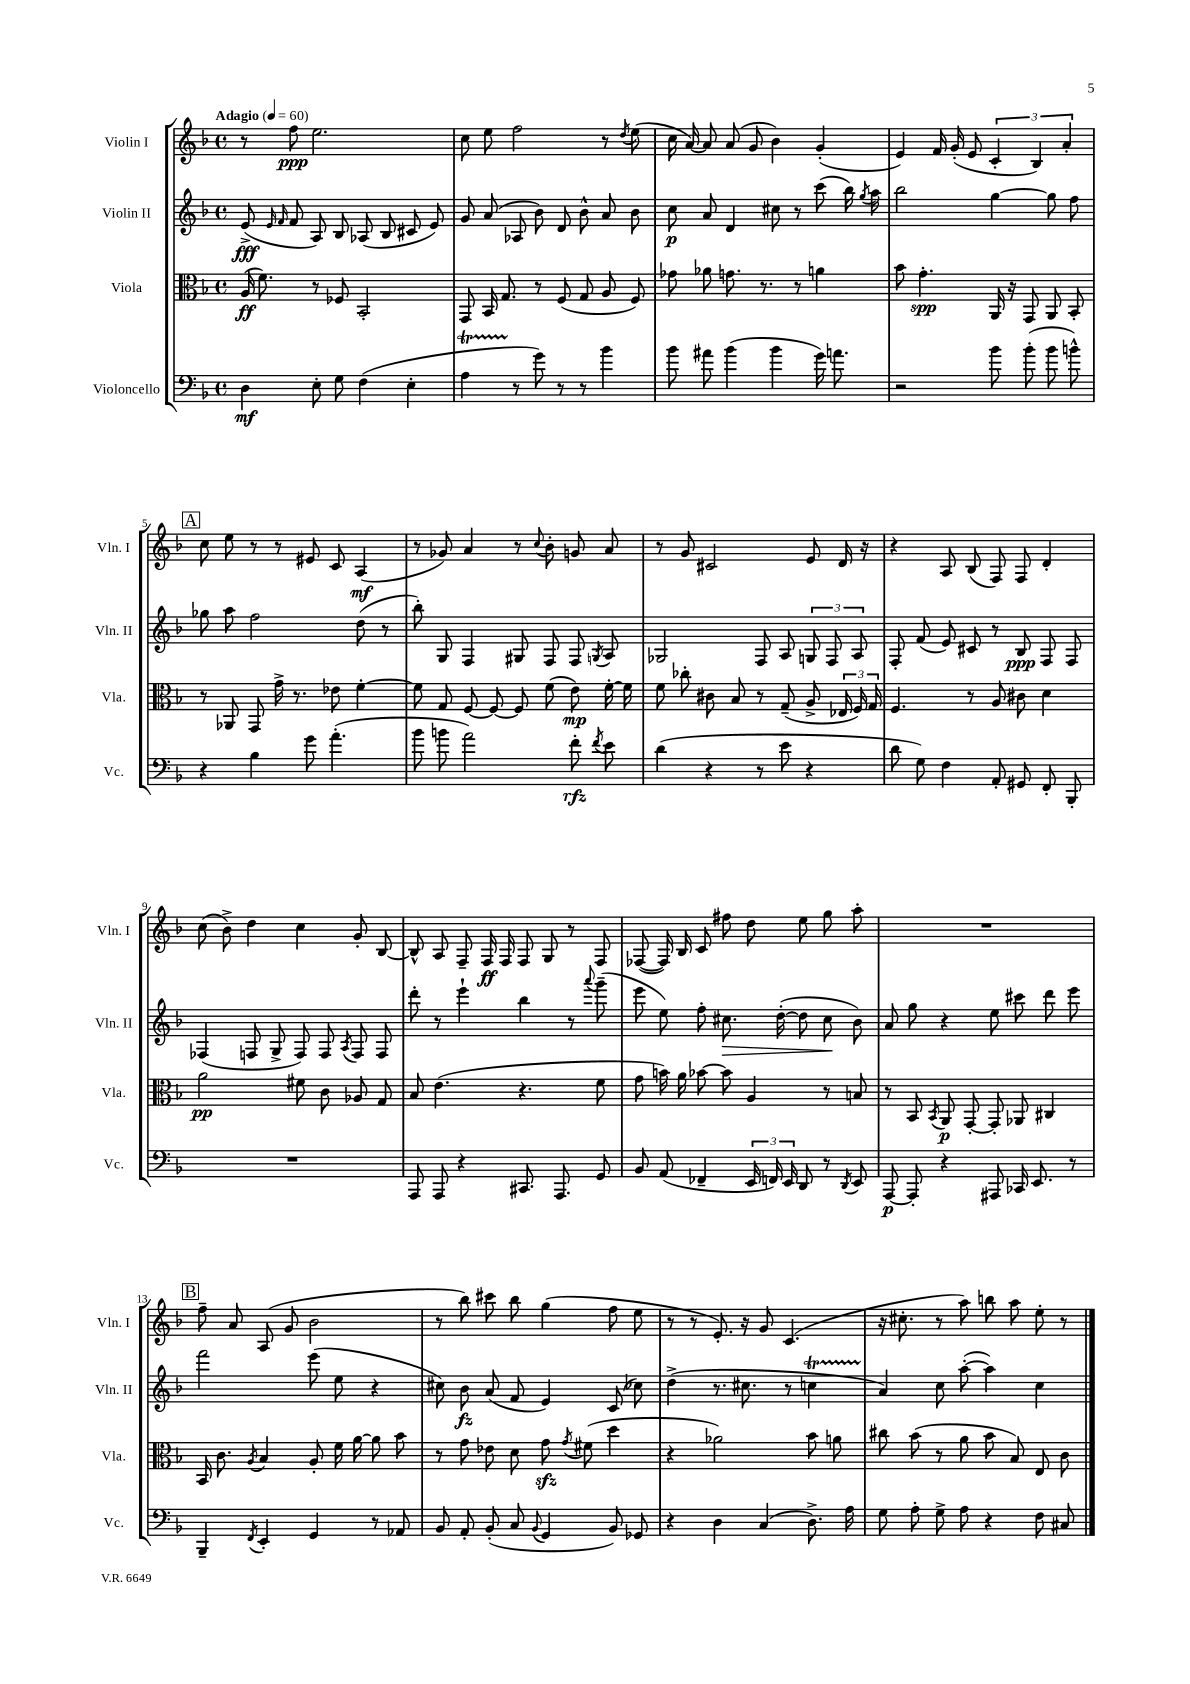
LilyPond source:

<<
\new StaffGroup <<
\new Staff = "s0" \with { instrumentName = "Violin I" shortInstrumentName = "Vln. I" } {
    \clef treble \key f \major \defaultTimeSignature \time 4/4 \tempo "Adagio" 4 = 60
    \autoBeamOff r8 f''8\ppp e''2. |
    c''8 e''8 f''2 r8 \acciaccatura { d''8 } e''8( |
    c''16 a'16~) a'8 a'8( g'8 bes'4) g'4-.( |
    e'4) f'16 g'16-.( e'8 \tuplet 3/2 { c'4-. bes4) a'4-. } |
    \mark \markup { \box "A" } c''8 e''8 r8 r8 eis'8 c'8 a4\mf( |
    r8 ges'8) a'4 r8 \appoggiatura { c''8 } bes'8-. g'8 a'8 |
    r8 g'8 cis'2 e'8 d'16 r16 |
    r4 a8 bes8( f8) f8 d'4-. |
    c''8( bes'8->) d''4 c''4 g'8-. bes8~ |
    bes8-^ a8 f8-- f16\ff f16 f8 g8 r8 f8 |
    fes8~( fes16) bes16 c'8 fis''8 d''8 e''8 g''8 a''8-. |
    R1 |
    \mark \markup { \box "B" } f''8-- a'8 a8( g'8 bes'2 |
    r8 bes''8) cis'''8 bes''8 g''4( f''8 e''8 |
    r8 r8 e'8.-.) r16 g'8 c'4.( |
    r16 cis''8.-. r8 a''8) b''8 a''8 e''8-. r8 \bar "|." |
}
\new Staff = "s1" \with { instrumentName = "Violin II" shortInstrumentName = "Vln. II" } {
    \clef treble \key f \major \defaultTimeSignature \time 4/4
    \autoBeamOff e'8->\fff( \grace { e'16 f'16 } f'8 a8) bes8 aes8( bes8 cis'8 e'8) |
    g'8 a'8( aes8 bes'8) d'8 bes'8-^ a'8 bes'8 |
    c''8\p a'8 d'4 cis''8 r8 c'''8( bes''16) \acciaccatura { g''8 } a''16 |
    bes''2 g''4~ g''8 f''8 |
    \mark \markup { \box "A" } ges''8 a''8 f''2 d''8( r8 |
    bes''8-.) g8 f4 gis8 f8 f8 \acciaccatura { g8 } a8 |
    ges2 f8 a8 \tuplet 3/2 { g8 f8 a8 } |
    f8-. f'8( e'8) cis'8 r8 bes8\ppp f8 f8 |
    fes4( f8 g8-> f8) f8 \acciaccatura { a8 } f8 f8 |
    d'''8-. r8 e'''4-! bes''4 r8 \appoggiatura { a'''8 } g'''8--( |
    e'''8 e''8) f''8-. cis''8.\> d''16~-.( d''8 cis''8\! bes'8) |
    a'8 g''8 r4 e''8 cis'''8 d'''8 e'''8 |
    \mark \markup { \box "B" } f'''2 e'''8( e''8 r4 |
    cis''8) bes'8\fz a'8( f'8 e'4) c'8( ces''8) |
    d''4->( r8. cis''8. r8 c''4\startTrillSpan |
    a'4\stopTrillSpan) c''8 a''8~-.( a''4) c''4 \bar "|." |
}
\new Staff = "s2" \with { instrumentName = "Viola" shortInstrumentName = "Vla." } {
    \clef alto \key f \major \defaultTimeSignature \time 4/4
    \autoBeamOff a16\ff( f'8.) r8 fes8 bes,2-. |
    g,8 bes,16 g8. r8 f8( g8 a8 f8) |
    ges'8 aes'8 g'8. r8. r8 a'4 |
    bes'8 g'4.-.\spp a,16 r16 g,8 a,8 bes,8-. |
    \mark \markup { \box "A" } r8 aes,8 g,8 g'16-> r8. ees'8 f'4~-. |
    f'8 g8 f8~ f8~ f8 f'8( e'8\mp) f'16~-. f'16 |
    f'8 ces''8-. cis'8 bes8 r8 g8--( a8-> \tuplet 3/2 { ees16 f16) g16 } |
    f4. r8 a8 cis'8 d'4 |
    a'2\pp fis'8 c'8 aes8 g8 |
    bes8 e'4.( r4. f'8 |
    g'8 b'16) a'16 bes'8~ bes'8 a4 r8 b8 |
    r8 bes,8 \acciaccatura { bes,8 } a,8\p g,8~-. g,8-. aes,8 cis4 |
    \mark \markup { \box "B" } bes,16 c'8. \acciaccatura { a8 } bes4 a8-. f'16 a'16~ a'8 bes'8 |
    r8 g'8 ees'8 d'8 g'8\sfz \acciaccatura { g'8 } fis'8( d''4 |
    r4 aes'2) bes'8 a'8 |
    cis''8 bes'8( r8 a'8 bes'8 bes8) e8 c'8 \bar "|." |
}
\new Staff = "s3" \with { instrumentName = "Violoncello" shortInstrumentName = "Vc." } {
    \clef bass \key f \major \defaultTimeSignature \time 4/4
    \autoBeamOff d4\mf e8-. g8 f4( e4-. |
    a4\startTrillSpan r8\stopTrillSpan g'8) r8 r8 bes'4 |
    bes'8 ais'8 bes'4( bes'4 g'16) a'8. |
    r2 bes'8 bes'8-.( bes'8 b'8-^) |
    \mark \markup { \box "A" } r4 bes4 g'8 a'4.-.( |
    bes'8 b'8 a'2) f'8-.\rfz \acciaccatura { f'8 } e'8 |
    d'4( r4 r8 e'8 r4 |
    d'8 g8) f4 a,8-. gis,8 f,8-. bes,,8-. |
    R1 |
    a,,8 a,,8 r4 cis,8. a,,8. g,8 |
    bes,8 a,8( fes,4-- \tuplet 3/2 { e,16 f,16) e,16 } d,8 r8 \acciaccatura { d,8 } e,8 |
    a,,8~\p a,,8-. r4 ais,,8 ces,16 e,8. r8 |
    \mark \markup { \box "B" } bes,,4-- \acciaccatura { f,8 } e,4-. g,4 r8 aes,8 |
    bes,8 a,8-. bes,8-.( c8 \appoggiatura { bes,8 } g,4 bes,8) ges,8 |
    r4 d4 c4( d8.->) a16 |
    g8 a8-. g8-> a8 r4 f8 cis8 \bar "|." |
}
>>
>>
